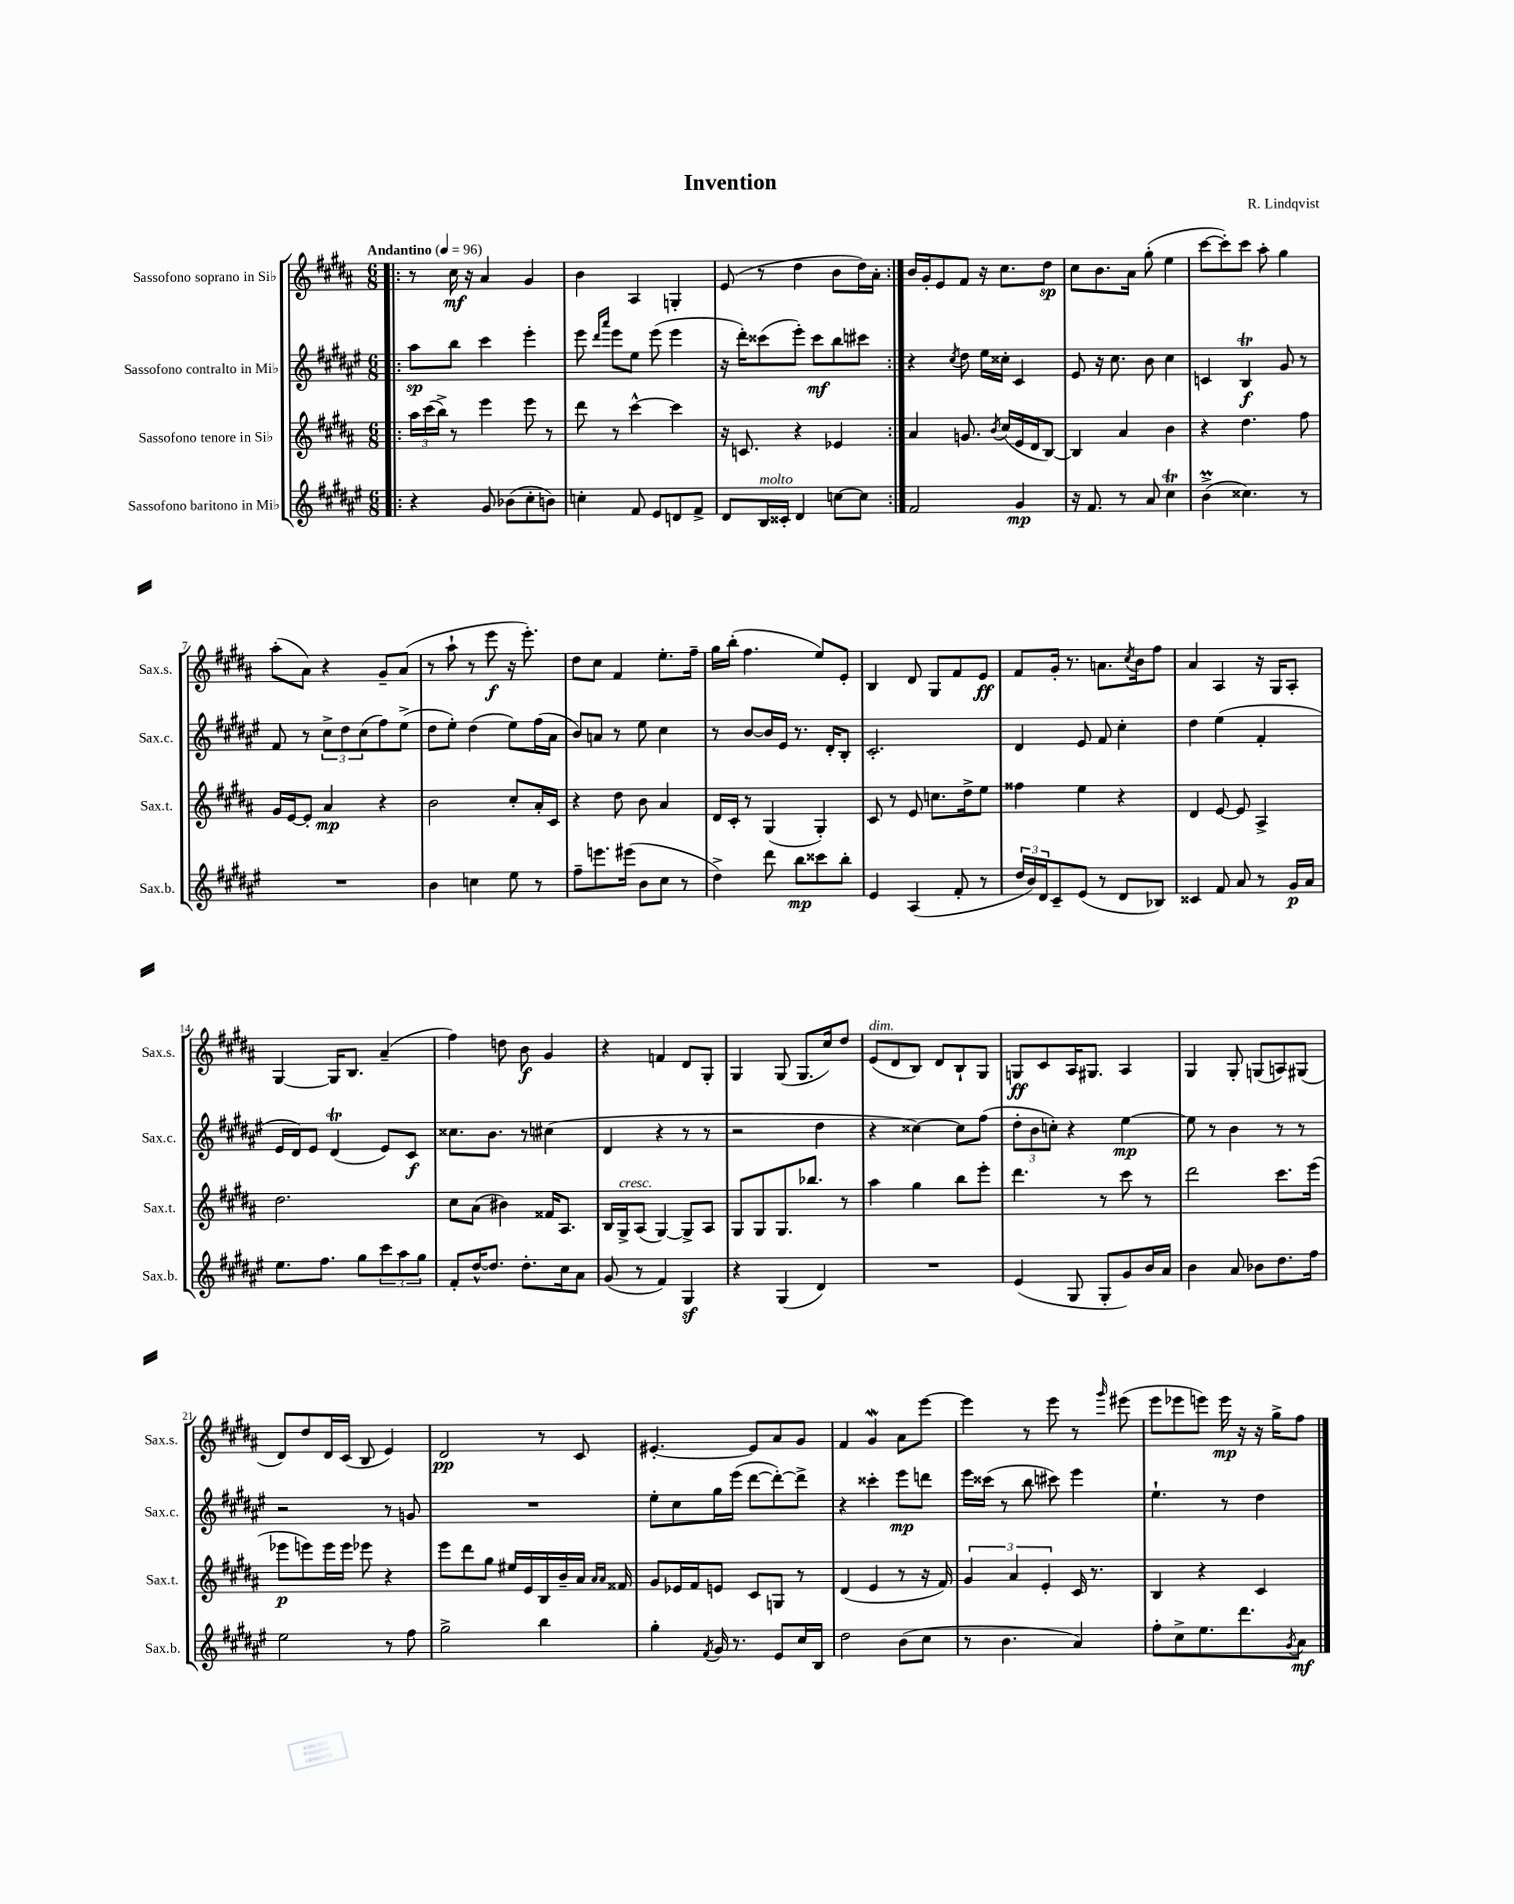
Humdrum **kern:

**kern	**kern	**kern	**kern
*staff4	*staff3	*staff2	*staff1
*clefG2	*clefG2	*clefG2	*clefG2
*k[f#c#g#d#a#e#]	*k[f#c#g#d#a#]	*k[f#c#g#d#a#e#]	*k[f#c#g#d#a#]
*M6/8	*M6/8	*M6/8	*M6/8
*MM96	*MM96	*MM96	*MM96
=!|:	=!|:	=!|:	=!|:
4r	24aa#	8aa#	8r
.	(24ccc#	.	.
.	24bb^)	.	.
.	8r	8bb	16cc#
.	.	.	16r
8g#	4eee	4ccc#	4a#
(8b-	.	.	.
8cc#'	8eee	4eee#'	4g#
8b)	8r	.	.
=	=	=	=
4cc'	8ddd#	8eee#	4b
.	.	16qqddd#	.
.	.	16qqaaa#	.
.	8r	8eee#	.
8f#	[4ccc#^^	8ee#	4A#
8e#	.	(8eee#	.
8d	4ccc#]	4eee#	4G'
8f#^	.	.	.
=	=	=	=
8d#	16r	16r	(8e
.	8.c	16ddd#')	.
16B	.	(8ccc##	8r
16c##'	.	.	.
4d#	4r	8eee#')	4dd#
.	.	8ccc##	.
[8cc	4e-	8bb	8b
8cc]	.	8ccc#	16dd#)
.	.	.	16a#'
=:|!	=:|!	=:|!	=:|!
2f#	4a#	4r	16b
.	.	.	16g#'
.	.	.	8e
.	.	8qcc#	.
.	8.g	8dd#	8f#
.	.	16ee#	16r
.	8qb	.	.
.	(16cc#	16cc##'	8.cc#
4g#	16e	4c#	.
.	16d#	.	.
.	[8B)	.	8dd#
=	=	=	=
16r	4B]	8e#	8cc#
8.f#	.	.	.
.	.	16r	8.b
.	.	8.cc#	.
8r	4a#	.	.
.	.	.	16a#
8a#	.	8b	(8gg#'
4cc#	4b	4cc#	4ee
=	=	=	=
(4b^	4r	4c	[8ccc#
.	.	.	8ccc#'])
4.cc##)	4.dd#	4B	8ccc#
.	.	.	8aa#'
.	.	8g#	4gg#
8r	8ff#	8r	.
=	=	=	=
2.r	16g#	8f#	(8aa#'
.	[16e	.	.
.	8e']	8r	8a#)
.	4a#	12cc#^	4r
.	.	12dd#	.
.	.	(12cc#	.
.	4r	8ff#)	8g#~
.	.	(8ee#^	(8a#
=	=	=	=
4b	2b	8dd#	8r
.	.	8ee#')	8aa#`
4cc	.	(4dd#	8r
.	.	.	8eee
8ee#	8cc#'	8ee#)	16r
.	.	.	8.eee')
8r	16a#'	(16ff#	.
.	16c#	16a#	.
=	=	=	=
8ff#~	4r	8b)	8dd#
8.eee	.	8a	8cc#
.	8dd#	8r	4f#
(16eee#	.	.	.
8b	8b	8ee#	.
8cc#	4a#	4cc#	8.ee'
8r	.	.	.
.	.	.	16ff#~
=	=	=	=
4dd#^)	16d#	8r	16gg#
.	16c#'	.	(16bb'
.	8r	[8b	4.ff#
8ddd#	(4G#	16b]	.
.	.	16e#	.
8bb	.	8.r	.
8ccc##	4G#')	.	8ee)
.	.	16d#'	.
8bb'	.	8B'	8e'
=	=	=	=
4e#	8c#	2.c#'	4B
.	8r	.	.
(4A#	8e	.	8d#
.	8.cc	.	8G#
8f#'	.	.	8f#
.	16dd#^	.	.
8r	8ee	.	8e
=	=	=	=
24dd#	4ff##	4d#	8f#
24b)	.	.	.
24d#	.	.	.
8c#~	.	.	16g#'
.	.	.	8.r
(8e#	4ee	8e#	.
8r	.	8f#	8.a
8d#	4r	4cc#'	.
.	.	.	8qcc#
.	.	.	16b
8B-)	.	.	8ff#
=	=	=	=
4c##	4d#	4dd#	4a#
8f#	[8e	(4ee#	4A#
8a#	8e]	.	.
8r	4A#^	4f#'	16r
.	.	.	16G#
16g#	.	.	8A#'
16a#	.	.	.
=	=	=	=
8.ee#	2.dd#	16e#	[4G#
.	.	16d#)	.
.	.	8e#	.
8.ff#	.	.	.
.	.	(4d#	16G#]
.	.	.	8.B
8gg#	.	.	.
12ccc#	.	8e#)	(4a#~
12aa#	.	.	.
.	.	8c#	.
12gg#	.	.	.
=	=	=	=
8f#'	8cc#	8.cc##	4ff#)
[16dd#^^	(8a#	.	.
8.dd#]	.	8.b	.
.	4b#)	.	8dd
8.dd#'	.	8r	8b
.	16f##	(4cc#	4g#
16cc#	8.A#	.	.
8a#	.	.	.
=	=	=	=
(8g#	16B	4d#	4r
.	16G#^	.	.
8r	(8A#	.	.
4f#)	[4G#)	4r	4f
4G#	8G#^]	8r	8d#
.	8A#	8r	8G#'
=	=	=	=
4r	8G#	2r	4G#
.	8G#	.	.
(4G#	8.G#	.	(8G#
.	.	.	8.G#
.	8.bb-	.	.
4d#)	.	4dd#	.
.	.	.	16cc#)
.	8r	.	8dd#
=	=	=	=
2.r	4aa#	4r	(8e
.	.	.	8d#
.	4gg#	[4cc##)	8B)
.	.	.	8d#
.	8bb	8cc##]	8B`
.	8eee'	(8ff#	8G#
=	=	=	=
(4e#	4.ddd#	12dd#'	8G
.	.	12b	.
.	.	.	8c#
.	.	12cc')	.
8G#	.	4r	16A#
.	.	.	8.G#
8G#'	8r	.	.
8g#)	8ccc#	[4ee#	4A#
16b	8r	.	.
16a#	.	.	.
=	=	=	=
4b	2ddd#	8ee#]	4G#
.	.	8r	.
8a#	.	4b	8G#'
8b-	.	.	(8G
8.dd#	8.ccc#	8r	8A)
.	.	8r	(8G#
16ff#	(16eee	.	.
=	=	=	=
2ee#	8eee-	2r	8d#)
.	8eee)	.	8dd#
.	16eee	.	16d#
.	16eee	.	(16c#
.	8eee-	.	8B
8r	4r	8r	4e)
8ff#	.	8g	.
=	=	=	=
2gg#^	8eee	2.r	2d#
.	8ddd#	.	.
.	8gg#	.	.
.	16ee#	.	.
.	16e	.	.
4bb	16B	.	8r
.	16b~	.	.
.	16a#	.	8c#
.	16qqa#	.	.
.	16qqa#	.	.
.	16f##	.	.
=	=	=	=
4gg#'	8g#	8ee#'	[4.e#'
.	16e-	8cc#	.
.	16f#	.	.
8qf#	.	.	.
16g#	8e	16gg#	.
8.r	.	(16eee#	.
.	8c#	[8ddd#	8e#]
8e#	8G	8ddd#'_)	8a#
16cc#	8r	8ddd#^]	8g#
16B	.	.	.
=	=	=	=
2dd#	(4d#	4r	4f#
.	4e	4ccc##'	4g#
(8b	8r	8eee#	8a#
8cc#	16r	8ddd	[8eee
.	16f#)	.	.
=	=	=	=
8r	6g#	16eee#	4eee]
.	.	(16ccc##	.
4.b	.	8r	.
.	6a#	.	.
.	.	8bb	8r
.	6e'	.	.
.	.	8ccc#)	8eee
4a#)	16c#	4eee#	8r
.	8.r	.	.
.	.	.	16qqggg#
.	.	.	(8eee#
=	=	=	=
8ff#'	4B	4.ee#`	8eee
8cc#^	.	.	8eee-
8.ee#	4r	.	8eee)
.	.	8r	16eee
8.ddd#	.	.	16r
.	4c#	4dd#	16r
.	.	.	16gg#^
8qg#	.	.	.
8a#	.	.	8ff#
==	==	==	==
*-	*-	*-	*-
